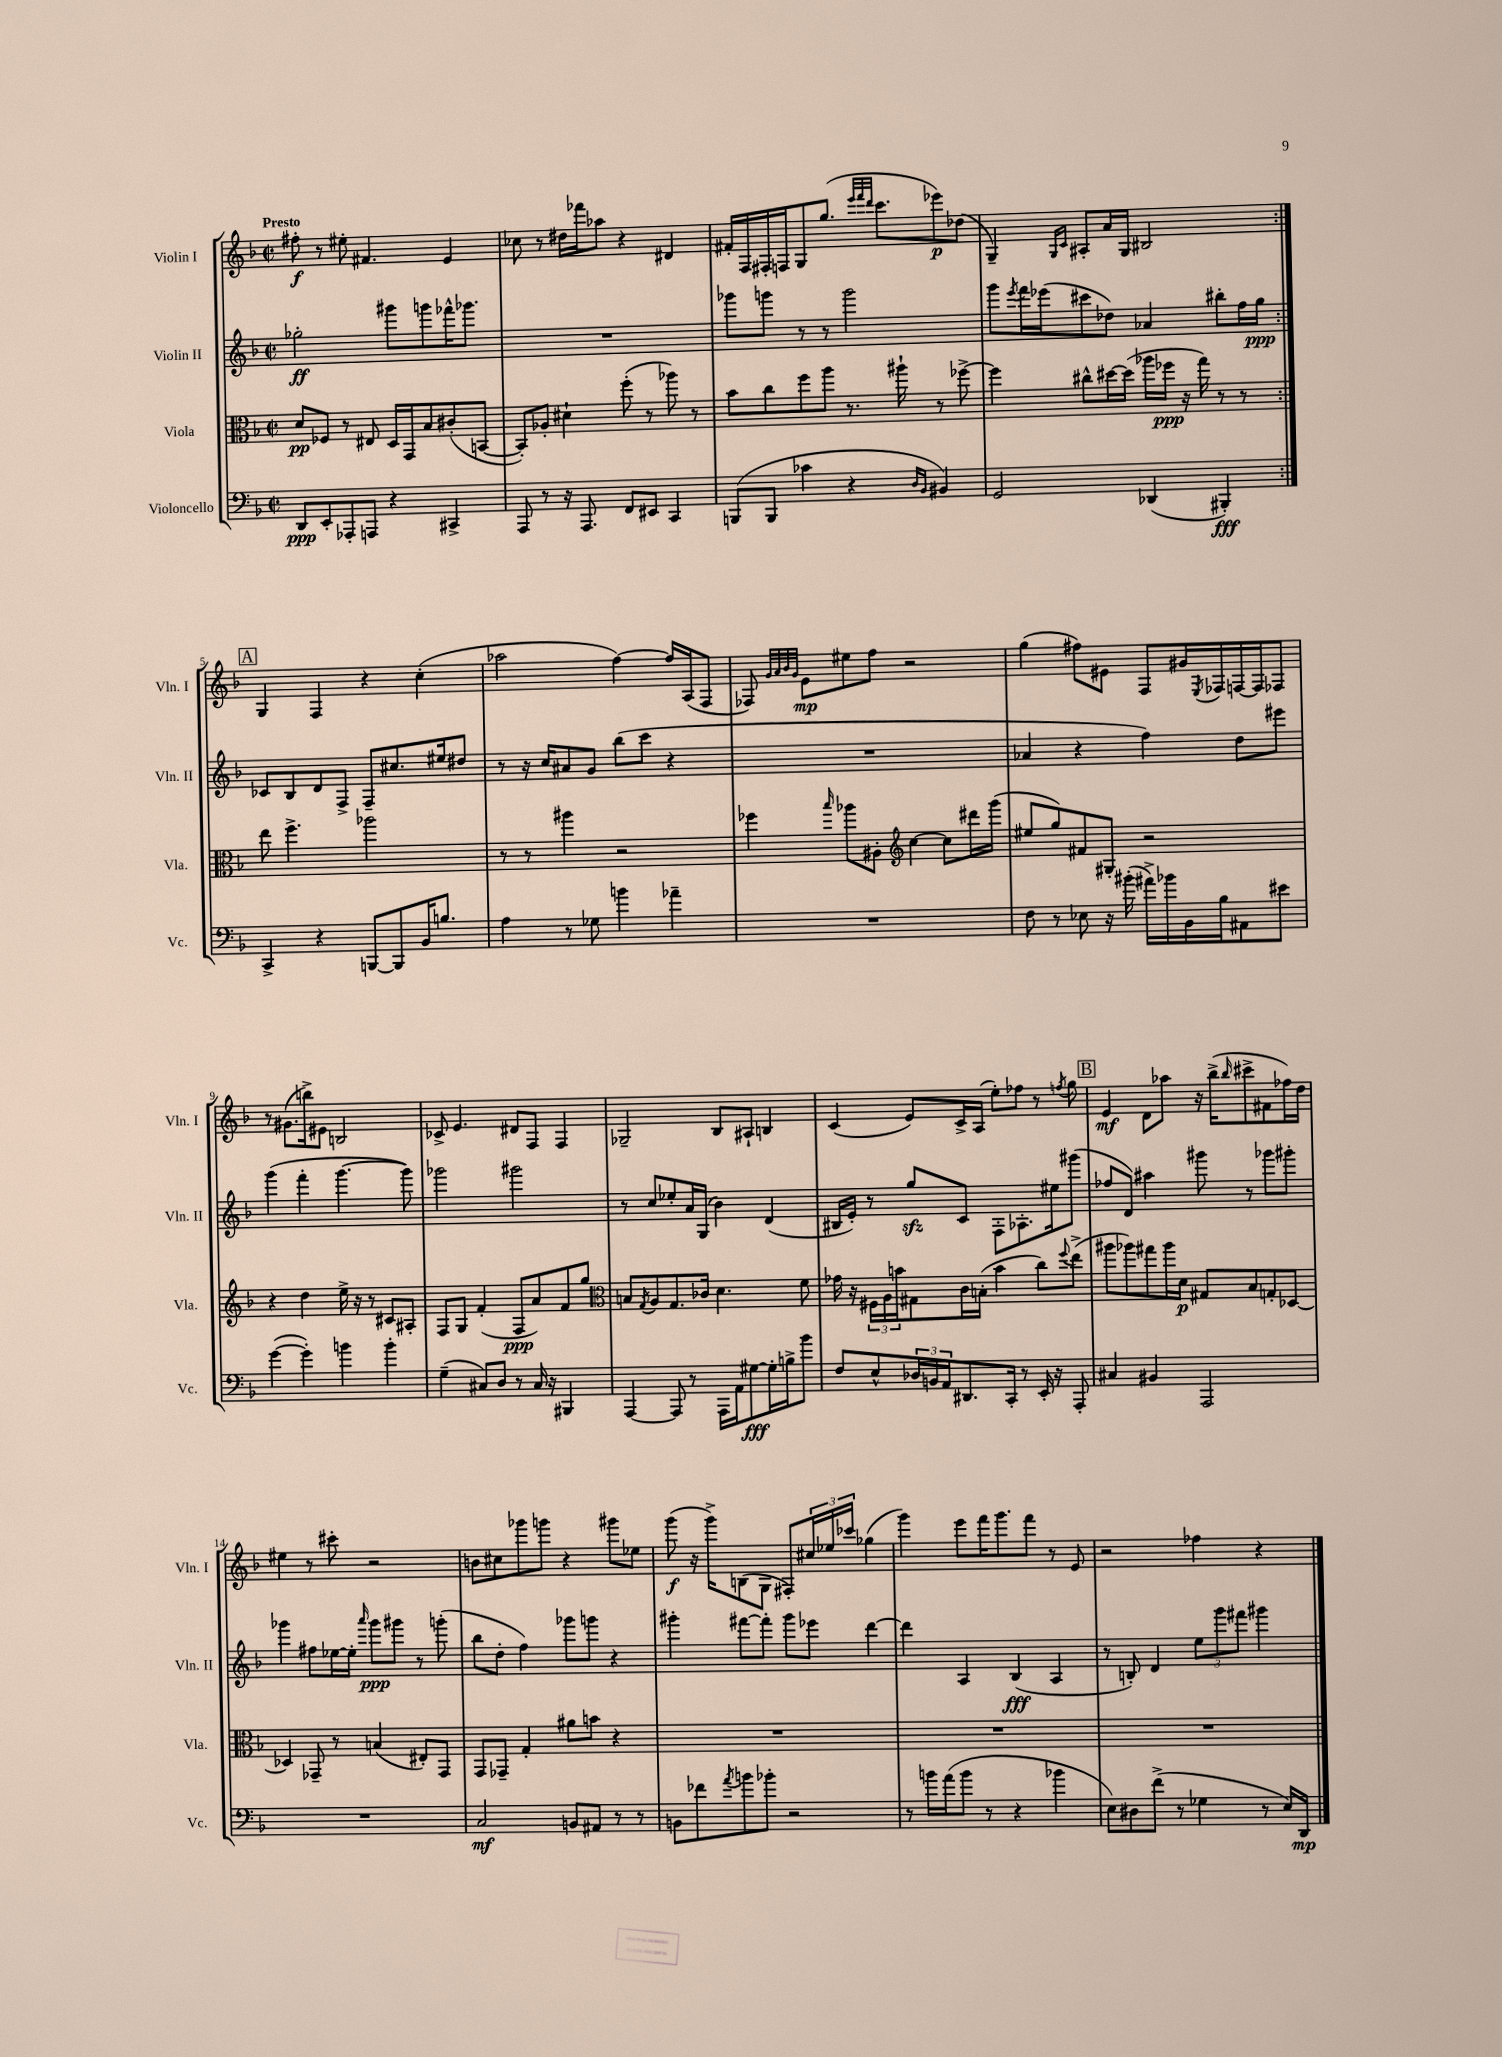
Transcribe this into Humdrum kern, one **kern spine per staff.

**kern	**dynam	**kern	**dynam	**kern	**dynam	**kern	**dynam
*part4	*part4	*part3	*part3	*part2	*part2	*part1	*part1
*staff4	*staff4	*staff3	*staff3	*staff2	*staff2	*staff1	*staff1
*I"Violoncello	*	*I"Viola	*	*I"Violin II	*	*I"Violin I	*
*I'Vc.	*	*I'Vla.	*	*I'Vln. II	*	*I'Vln. I	*
*clefF4	*	*clefC3	*	*clefG2	*	*clefG2	*
*k[b-]	*	*k[b-]	*	*k[b-]	*	*k[b-]	*
*M2/2	*	*M2/2	*	*M2/2	*	*M2/2	*
*met(c|)	*	*met(c|)	*	*met(c|)	*	*met(c|)	*
=1	=1	=1	=1	=1	=1	=1	=1
!	!	!	!	!	!	!LO:TX:a:B:t=Presto	!
8DD/L	ppp	8d/L	pp	2gg-X'\	ff	8ff#X'\	f
8EE'/	.	8F-X/J	.	.	.	8r	.
8AAA-X'/	.	8r	.	.	.	8ee#X'\	.
8AAAn/J	.	8E#X/	.	.	.	4.f#X/	.
4r	.	16D/LL	.	8ggg#X\L	.	.	.
.	.	16GG/J	.	.	.	.	.
.	.	8B-/	.	8gggn\	.	.	.
4CC#X^/	.	(8c#X'/	.	16fff-X^^\K	.	4e/	.
.	.	.	.	8.ggg-X\J	.	.	.
.	.	[8BBn/J	.	.	.	.	.
=2	=2	=2	=2	=2	=2	=2	=2
8AAA/	.	8BB'/L])	.	1r	.	8cc-X\	.
8r	.	8A-X'/J	.	.	.	8r	.
16r	.	4d#X`\	.	.	.	16dd#X\LL	.
8.AAA/	.	.	.	.	.	16fff-X\J	.
.	.	.	.	.	.	8aa-X\J	.
8FF/L	.	(8ff'\	.	.	.	4r	.
8EE#X/J	.	8r	.	.	.	.	.
4CC/	.	8aa-X\)	.	.	.	4d#X/	.
.	.	8r	.	.	.	.	.
=3	=3	=3	=3	=3	=3	=3	=3
(8BBBn/L	.	8b-\L	.	8ggg-X\L	.	16f#X'/LL	.
.	.	.	.	.	.	16F/	.
8BBB/J	.	8cc\	.	8gggn\J	.	16F#X'/	.
.	.	.	.	.	.	16Fn/J	.
4c-X\	.	8ff\	.	8r	.	8G/	.
.	.	8aa\J	.	8r	.	(8.gg/J	.
4r	.	8.r	.	2ggg\	.	.	.
.	.	.	.	.	.	32qqeee/LLL	.
.	.	.	.	.	.	32qqfff/	.
.	.	.	.	.	.	32qqddd/JJJ	.
.	.	.	.	.	.	8.ccc\L	.
.	.	16aa#X`\	.	.	.	.	.
16qqD/LL	.	.	.	.	.	.	.
16qqBB-/JJ	.	.	.	.	.	.	.
4BB#X/)	.	8r	.	.	.	8eee-X\)	p
.	.	[8ff-X^\	.	.	.	(8dd-X\J	.
=4	=4	=4	=4	=4	=4	=4	=4
2GG/	.	4ff-\]	.	8ggg\L	.	4G~/)	.
.	.	.	.	8qeee/	.	.	.
.	.	.	.	16fff\L	.	.	.
.	.	.	.	(16eee-X\J	.	.	.
.	.	.	.	.	.	16qqG/LL	.
.	.	.	.	.	.	16qqc/JJ	.
.	.	8cc#X^^\L	.	8ccc#X\	.	8A#X'/L	.
.	.	[16dd#X\L	.	8dd-X\J)	.	16a/L	.
.	.	(16dd#\JJ]	.	.	.	16G/JJ	.
(4DD-X/	.	16aa-X\LL	.	4a-X/	.	2B#X/	.
.	.	16ff-X\JJ	ppp	.	.	.	.
.	.	16r	.	.	.	.	.
.	.	16gg\)	.	.	.	.	.
4BBB#X'/)	fff	8r	.	8bb#X'\L	.	.	.
.	.	8r	.	16ff\L	.	.	.
.	.	.	.	16gg\JJ	ppp	.	.
!!LO:LB:g=z
!!LO:REH:place=s1:t=A
=5:|!	=5:|!	=5:|!	=5:|!	=5:|!	=5:|!	=5:|!	=5:|!
4CC^/	.	8ee\	.	8c-X/L	.	4G/	.
.	.	4.ff^\	.	8B-/	.	.	.
4r	.	.	.	8d/	.	4F/	.
.	.	.	.	8F^/J	.	.	.
[8BBBn/L	.	2aa-X\	.	8F~/L	.	4r	.
8BBB/]	.	.	.	8.cc#X/	.	.	.
16BB-/K	.	.	.	.	.	(4cc'\	.
8.Bn/J	.	.	.	16ee#X/k	.	.	.
.	.	.	.	8dd#X/J	.	.	.
=6	=6	=6	=6	=6	=6	=6	=6
4A\	.	8r	.	8r	.	2aa-X\	.
.	.	8r	.	16r	.	.	.
.	.	.	.	16cc/KL	.	.	.
8r	.	4aa#X\	.	8a#X/	.	.	.
8G-X\	.	.	.	8g/J	.	.	.
4bn\	.	2r	.	(8bb-\L	.	[4ff\)	.
.	.	.	.	8ccc\J	.	.	.
4a-X~\	.	.	.	4r	.	16ff/LL]	.
.	.	.	.	.	.	(16A/J	.
.	.	.	.	.	.	8F/J	.
=7	=7	=7	=7	=7	=7	=7	=7
1r	.	4ff-X\	.	1r	.	8F-X/)	.
.	.	.	.	.	.	32qqg/LLL	.
.	.	.	.	.	.	32qqa/	.
.	.	.	.	.	.	32qqb-/	.
.	.	.	.	.	.	32qqg/JJJ	.
.	.	.	.	.	.	8e\L	mp
.	.	16qqbb-/	.	.	.	.	.
.	.	8aa-X\L	.	.	.	8ee#X\	.
.	.	8A#X'\J	.	.	.	8ff\J	.
*	*	*clefG2	*	*	*	*	*
.	.	[4cc\	.	.	.	2r	.
.	.	8cc\L]	.	.	.	.	.
.	.	16ddd#X\L	.	.	.	.	.
.	.	(16ggg\JJ	.	.	.	.	.
=8	=8	=8	=8	=8	=8	=8	=8
8F\	.	8ee#X/L	.	4a-X/	.	(4gg\	.
8r	.	8gg/)	.	.	.	.	.
8E-X\	.	8f#X/	.	4r	.	8ff#X\L)	.
16r	.	8G#X'/J	.	.	.	8e#X\J	.
(16b#X'\	.	.	.	.	.	.	.
16a#X^\LL)	.	2r	.	4ff\)	.	8F/L	.
16b-X\	.	.	.	.	.	.	.
16BB-\	.	.	.	.	.	16g#X/L	.
.	.	.	.	.	.	8qE/	.
16B-\J	.	.	.	.	.	16F-X/	.
8AA#X\	.	.	.	8dd\L	.	[16Fn/	.
.	.	.	.	.	.	16F/J]	.
8e#X\J	.	.	.	8eee#X\J	.	8F-X/J	.
!!LO:LB:g=z
=9	=9	=9	=9	=9	=9	=9	=9
([4g\	.	4r	.	(4ggg\	.	8r	.
.	.	.	.	.	.	(8.g#X\L	.
4g'\])	.	4dd\	.	4fff'\	.	.	.
.	.	.	.	.	.	16bbn^\k)	.
.	.	.	.	.	.	8e#X\J	.
4bn\	.	16ee^\	.	[4.ggg\	.	2Bn/	.
.	.	16r	.	.	.	.	.
.	.	8r	.	.	.	.	.
4b'\	.	8c#X/L	.	.	.	.	.
.	.	8A#X'/J	.	8ggg\])	.	.	.
=10	=10	=10	=10	=10	=10	=10	=10
(4G~\	.	8F/L	.	2ggg-X\	.	8c-X^/	.
.	.	8G/J	.	.	.	4.e/	.
8C#X/L)	.	(4f'/	.	.	.	.	.
8D/J	.	.	.	.	.	.	.
8r	.	8F/L	ppp	2ggg#X\	.	8d#X/L	.
16C#/	.	8a/)	.	.	.	8F/J	.
16r	.	.	.	.	.	.	.
4BBB#X/	.	8f/	.	.	.	4F/	.
.	.	8gg/J	.	.	.	.	.
=11	=11	=11	=11	=11	=11	=11	=11
*	*	*clefC3	*	*	*	*	*
[4AAA/	.	8Bn/L	.	8r	.	2G-X~/	.
.	.	8qG/	.	.	.	.	.
.	.	8A/	.	8cc/L	.	.	.
8AAA/]	.	8.G/	.	8ee-X'/	.	.	.
8r	.	.	.	16a/L	.	.	.
.	.	16c-X/Jk	.	(16G/JJ	.	.	.
16AAA\LL	.	4.d\	.	4b-\)	.	8B-/L	.
16AA\J	.	.	.	.	.	.	.
[8G#X\	fff	.	.	.	.	8A#X`/J	.
16G#'\L]	.	.	.	(4d/	.	4Bn/	.
16Bn^\J	.	.	.	.	.	.	.
8b-\J	.	8f\	.	.	.	.	.
=12	=12	=12	=12	=12	=12	=12	=12
8F/L	.	16g-X\	.	16B#X/LL	.	(4c/	.
.	.	16r	.	16e'/JJ)	.	.	.
8E^^/	.	24F#X\LL	.	8r	.	.	.
.	.	24A\	.	.	.	.	.
.	.	24bn\J	.	.	.	.	.
24D-X/L	.	8G#X\	.	8ggzz/L	.	8e/L)	.
24BBn/	.	.	.	.	.	.	.
24AA/J	.	.	.	.	.	.	.
8.DD#X/	.	16c\L	.	8c/J	.	16c^/L	.
.	.	(16Bn'\JJ	.	.	.	(16A/JJ	.
.	.	4b\	.	8F'\L	.	8ee'\L)	.
16CC'/Jk	.	.	.	.	.	.	.
8r	.	.	.	8.A-X'\	.	8ff-X\J	.
16EE'/	.	8cc\L)	.	.	.	8r	.
16r	.	.	.	16ee#X\k	.	.	.
.	.	8qqff/	.	.	.	8qffn/	.
8AAA'/	.	(8ee^\J	.	(8ggg#X\J	.	8gg\	.
!!LO:REH:place=s1:t=B
=13	=13	=13	=13	=13	=13	=13	=13
4C#X/	.	8aa#X\L	.	8ff-X/L	.	4e/	mf
.	.	8aa-X\)	.	8d/J)	.	.	.
4BB#X/	.	8gg#X\	.	4aa#X\	.	8d\L	.
.	.	16aa-\L	.	.	.	8aa-X\J	.
.	.	16d\JJ	p	.	.	.	.
2AAA/	.	8G#X/L	.	8ggg#X\	.	16r	.
.	.	.	.	.	.	(16bb-^\KL	.
.	.	.	.	.	.	16qqbb-/	.
.	.	8B-/	.	8r	.	8ccc#X^\	.
.	.	8Gn'/	.	8ggg-X\L	.	8f#X\	.
.	.	[8D-X/J	.	8ggg#X'\J	.	16ff-X\L)	.
.	.	.	.	.	.	16dd\JJ	.
!!LO:LB:g=z
=14	=14	=14	=14	=14	=14	=14	=14
1r	.	4D-X/]	.	4ggg-X\	.	4ee#X\	.
.	.	8GG-X~/	.	8ff#X\L	.	8r	.
.	.	8r	.	[16ee-X\L	.	8ccc#X'\	.
.	.	.	.	16ee-'\JJ]	.	.	.
.	.	.	.	16qqaaa/	.	.	.
.	.	(4Bn/	.	8ggg-\L	ppp	2r	.
.	.	.	.	8ggg#X\J	.	.	.
.	.	8E#X'/L)	.	8r	.	.	.
.	.	8GG-/J	.	(8gggn'\	.	.	.
=15	=15	=15	=15	=15	=15	=15	=15
2C/	mf	8GG/L	.	8bb-\L	.	8bn\L	.
.	.	8GG-X~/J	.	8dd'\J	.	8cc#X\	.
.	.	4G'/	.	4ff\)	.	8ggg-X\	.
.	.	.	.	.	.	8gggn\J	.
8BBn/L	.	8a#X\L	.	8ggg-X\L	.	4r	.
8AA#X/J	.	8bn\J	.	8gggn\J	.	.	.
8r	.	4r	.	4r	.	8ggg#X\L	.
8r	.	.	.	.	.	8ee-X\J	.
=16	=16	=16	=16	=16	=16	=16	=16
8BBn\L	.	1r	.	4ggg#X'\	.	(8ggg\	f
8f-X\	.	.	.	.	.	16r	.
.	.	.	.	.	.	16ggg^\KL)	.
8qa/	.	.	.	.	.	.	.
8bn\	.	.	.	[8fff#X\L	.	(8Bn\	.
8b-X'\J	.	.	.	8fff#'\J]	.	8G\J	.
2r	.	.	.	8ggg#\L	.	8F#X'/L)	.
.	.	.	.	8eee-X\J	.	24cc#X/L	.
.	.	.	.	.	.	24ee-X/	.
.	.	.	.	.	.	24ccc-X/JJ	.
.	.	.	.	[4ddd\	.	(4gg-X\	.
=17	=17	=17	=17	=17	=17	=17	=17
8r	.	1r	.	4ddd\]	.	4ggg\)	.
16bn\LL	.	.	.	.	.	.	.
(16a\J	.	.	.	.	.	.	.
8b\J	.	.	.	4A/	.	8eee\L	.
8r	.	.	.	.	.	16fff\K	.
.	.	.	.	.	.	8.ggg\	.
4r	.	.	.	(4B-/	fff	.	.
.	.	.	.	.	.	8fff\J	.
4b-X\	.	.	.	4A/	.	8r	.
.	.	.	.	.	.	8e/	.
=18	=18	=18	=18	=18	=18	=18	=18
8E\L)	.	1r	.	8r	.	2r	.
8D#X\	.	.	.	8Bn'/)	.	.	.
(8f^\J	.	.	.	4d/	.	.	.
8r	.	.	.	.	.	.	.
4G-X\	.	.	.	12ee\L	.	4ff-X\	.
.	.	.	.	12ggg\	.	.	.
.	.	.	.	12fff#X\J	.	.	.
8r	.	.	.	4ggg#X\	.	4r	.
16E/LL)	.	.	.	.	.	.	.
16DD/JJ	mp	.	.	.	.	.	.
==	==	==	==	==	==	==	==
*-	*-	*-	*-	*-	*-	*-	*-
